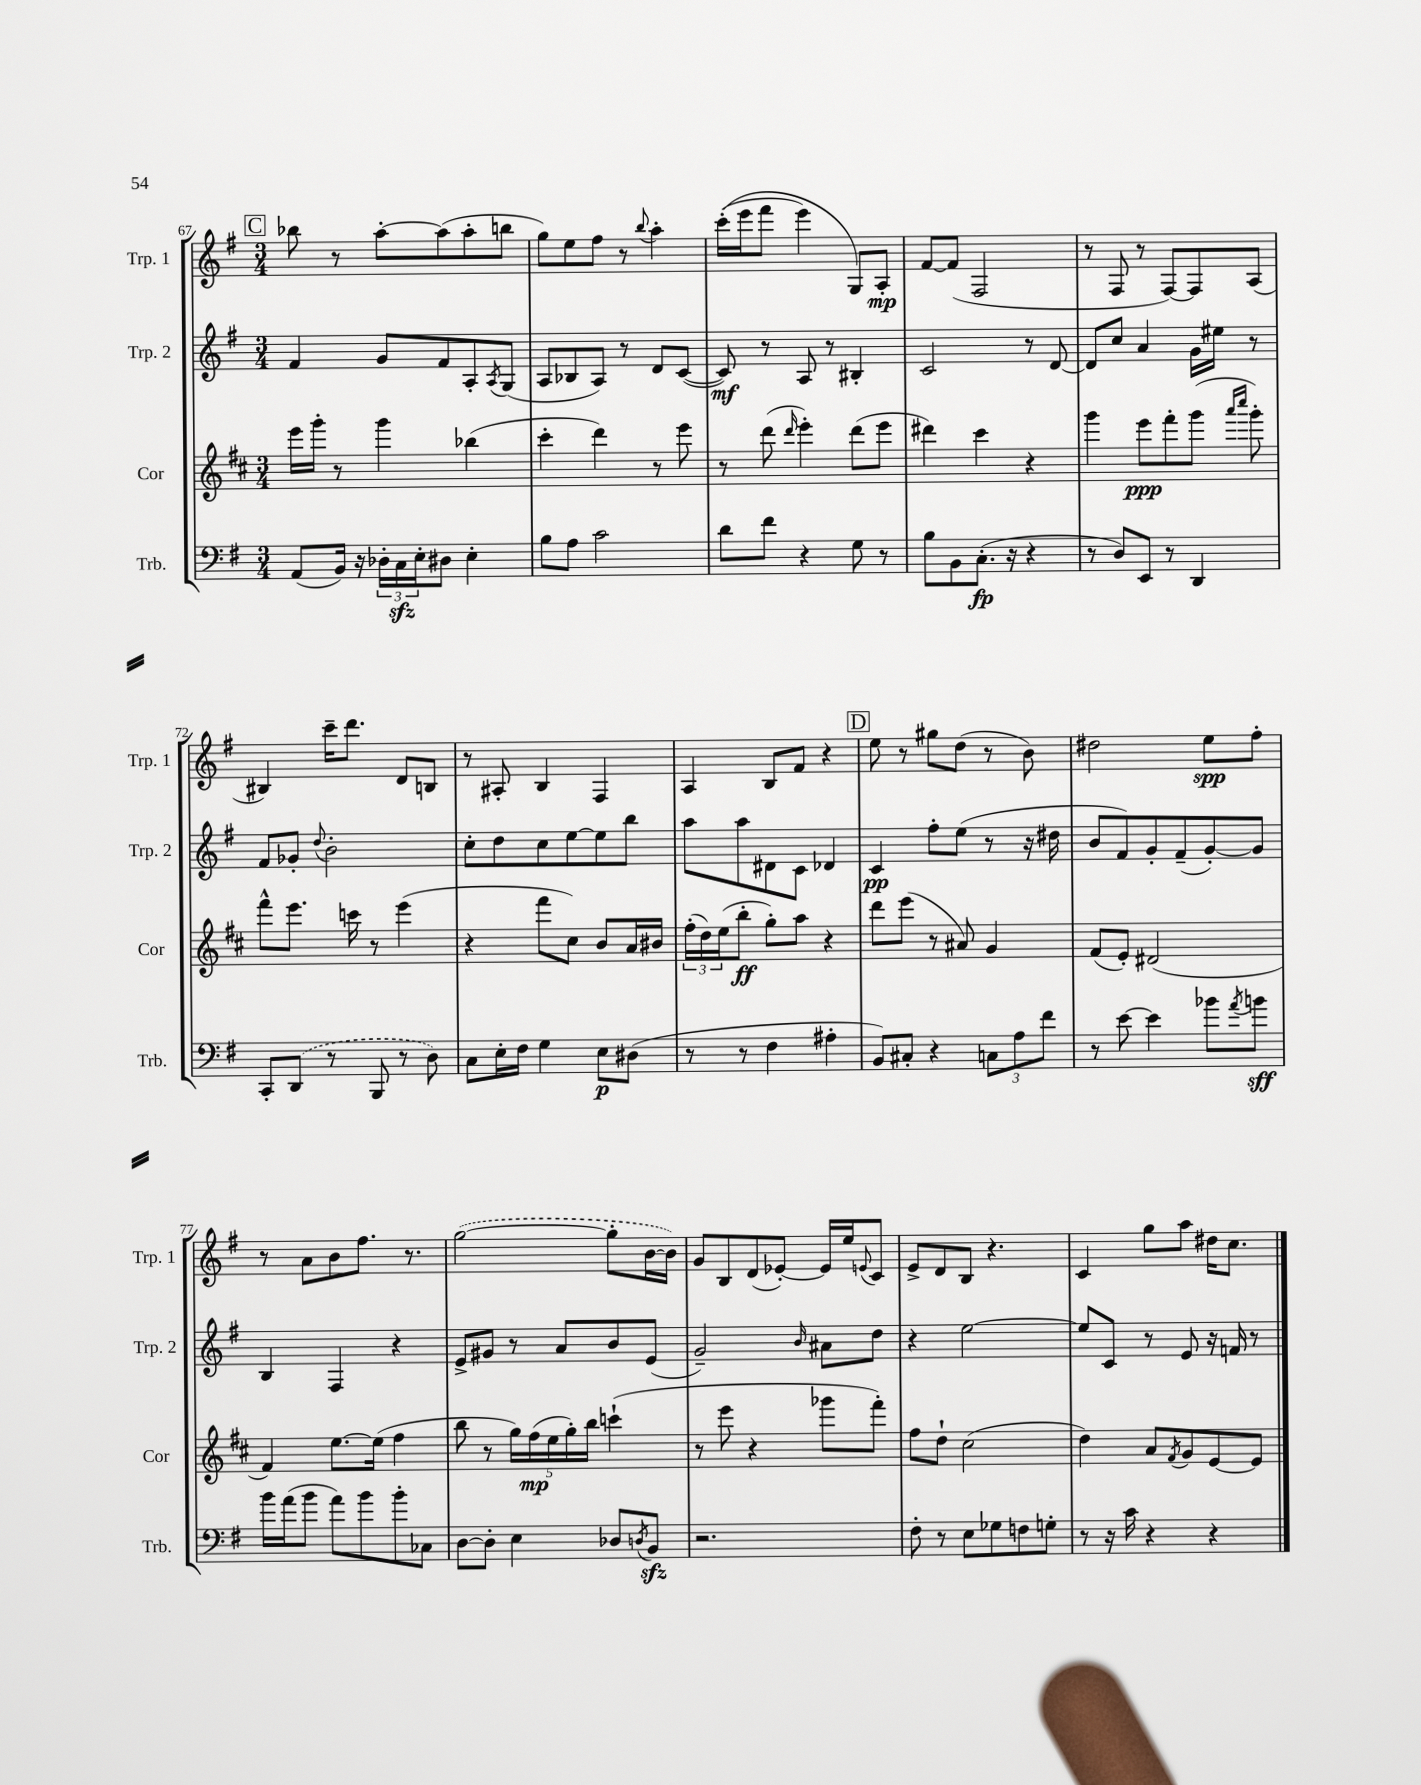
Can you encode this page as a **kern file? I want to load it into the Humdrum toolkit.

**kern	**kern	**kern	**kern
*staff4	*staff3	*staff2	*staff1
*clefF4	*clefG2	*clefG2	*clefG2
*k[f#]	*k[f#c#]	*k[f#]	*k[f#]
*M3/4	*M3/4	*M3/4	*M3/4
(8AA	16eee	4f#	8bb-
.	16ggg'	.	.
16BB)	8r	.	8r
16r	.	.	.
24D-'	4ggg	8g	[8aa'
24C	.	.	.
24E'	.	.	.
8D#	.	8f#	(8aa]
4E'	(4bb-	8A'	8aa'
.	.	8qA	.
.	.	(8G	8bb
=	=	=	=
8B	4ccc#'	8A	8gg)
8A	.	8B-	8ee
2c	4ddd)	8A)	8ff#
.	.	8r	8r
.	.	.	8qqbb
.	8r	8d	4aa'
.	8eee	([8c	.
=	=	=	=
8d	8r	8c])	&((16ccc'
.	.	.	16eee
8f#	(8ddd	8r	8fff#
.	16qqddd	.	.
4r	4eee')	8A	4eee)
.	.	8r	.
8G	(8ddd	4B#'	8G&)
8r	8eee	.	8A'
=	=	=	=
8B	4ddd#)	2c	[8f#
8BB	.	.	(8f#]
(8.C'	4ccc#	.	2F#
16r	.	.	.
4r	4r	8r	.
.	.	[8d	.
=	=	=	=
8r	4ggg	8d]	8r
8D)	.	8cc	8F#
8EE	8eee	4a	8r
8r	8fff#'	.	[8F#)
4DD	(8ggg	16g	8F#]
.	.	16ee#	.
.	16qqaaa	.	.
.	16qqcccc#	.	.
.	8ggg')	8r	(8A
=	=	=	=
8CC'	8fff#^^	8f#	4B#)
(8DD	8.eee	8g-'	.
.	.	8qqdd	.
8r	.	2b'	16ccc~
.	16ccc	.	8.ddd
8BBB	8r	.	.
8r	(4eee	.	8d
8D)	.	.	8B
=	=	=	=
8C	4r	8cc'	8r
16E'	.	8dd	8A#'
16F#	.	.	.
4G	8fff#	8cc	4B
.	8cc#)	[8ee	.
8E	8b	8ee]	4F#
(8D#	16a	8bb	.
.	16b#	.	.
=	=	=	=
8r	(24ff#'	8aa	4A
.	24dd)	.	.
.	(24ee	.	.
8r	8bb'	8aa	.
4F#	8gg')	8d#	8B
.	8aa	8c	8f#
4A#'	4r	4d-	4r
=	=	=	=
8BB)	8ddd	4c	8ee
8C#'	(8eee	.	8r
4r	8r	8ff#'	8gg#
.	8a#)	(8ee	(8dd
12C	4g	8r	8r
12A	.	.	.
.	.	16r	8b)
12f#	.	.	.
.	.	16dd#	.
=	=	=	=
8r	(8f#	8b	2dd#
[8e	8e')	8f#)	.
4e]	(2d#	8g'	.
.	.	(8f#~	.
8b-	.	[8g')	8ee
8qa	.	.	.
8b	.	8g]	8ff#'
=	=	=	=
16b	4f#)	4B	8r
(16a	.	.	.
8b	.	.	8a
8a)	[8.ee	4F#	8b
8b	.	.	8.ff#
.	(16ee]	.	.
8b'	4ff#	4r	.
.	.	.	8.r
8C-	.	.	.
=	=	=	=
[8D	8bb	8e^	([2gg
8D']	8r	8g#	.
4E	20gg)	8r	.
.	(20ff#	.	.
.	20ee	.	.
.	.	8a	.
.	20gg')	.	.
.	20bb	.	.
8D-	(4ccc`	8b	8gg']
8qD	.	.	.
8BB	.	(8e	[16b
.	.	.	16b])
=	=	=	=
2.r	8r	2g~)	8g
.	8eee	.	8B
.	4r	.	(8d
.	.	.	[8e-')
.	.	16qqb	.
.	8ggg-	8a#	16e-]
.	.	.	16ee
.	.	.	8qqe
.	8fff#')	8dd	8c
=	=	=	=
8F#'	8ff#	4r	8e^
8r	8dd`	.	8d
8E	(2cc#	[2ee	8B
8G-	.	.	4.r
8F	.	.	.
8G'	.	.	.
=	=	=	=
8r	4dd)	8ee]	4c
16r	.	8c	.
16c	.	.	.
4r	8a	8r	8gg
.	8qf#	.	.
.	8g	8e	8aa
4r	[8e	16r	16dd#
.	.	16f	8.cc
.	8e]	8r	.
==	==	==	==
*-	*-	*-	*-
